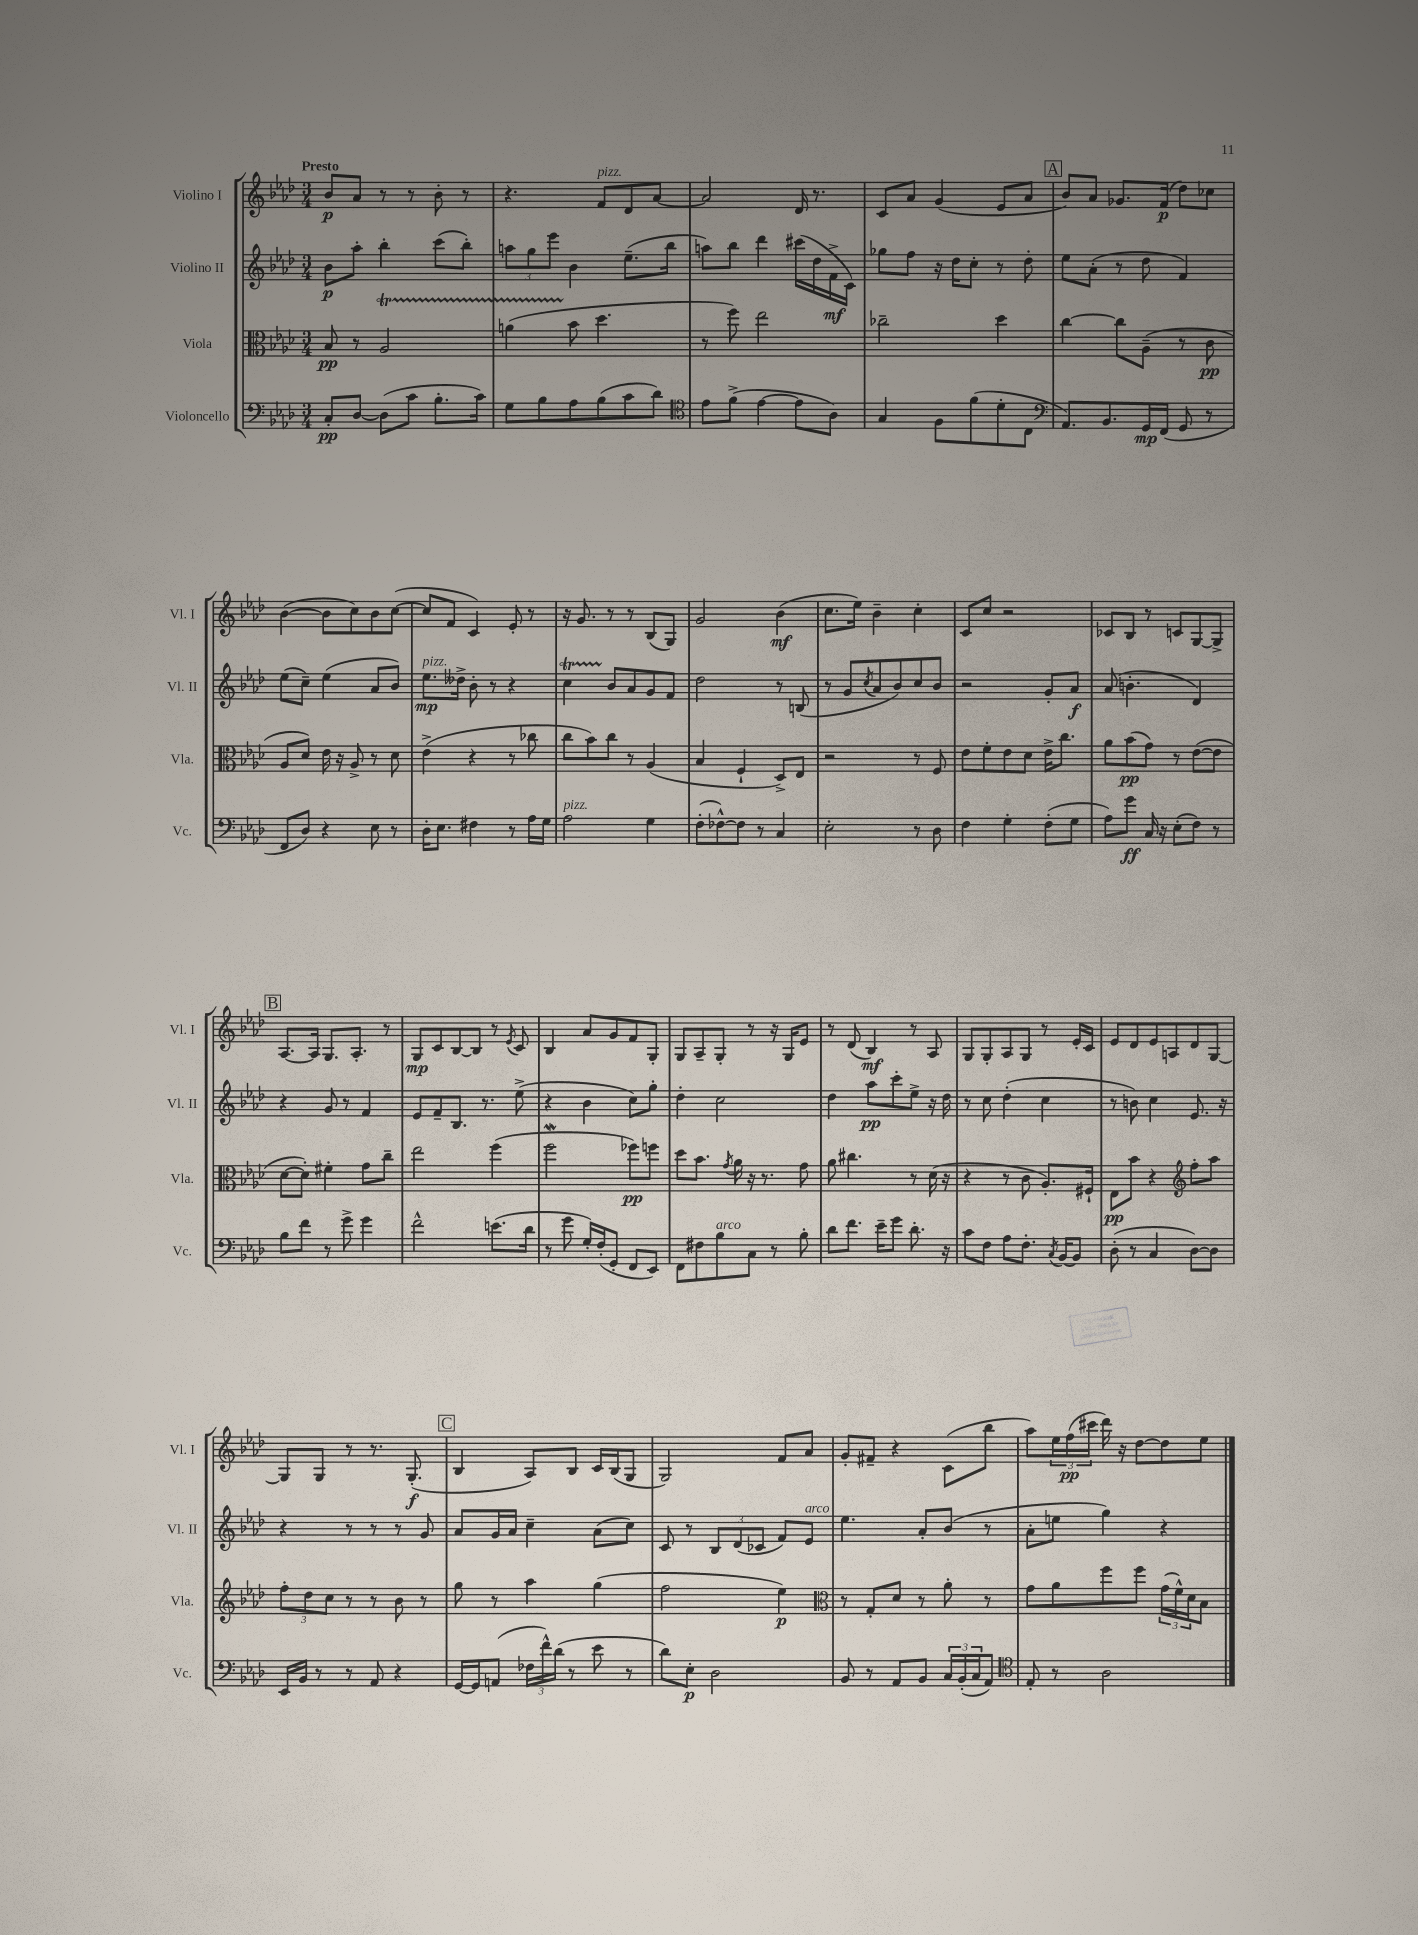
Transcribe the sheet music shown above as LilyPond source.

<<
\new StaffGroup <<
\new Staff = "s0" \with { instrumentName = "Violino I" shortInstrumentName = "Vl. I" } {
    \clef treble \key aes \major \numericTimeSignature \time 3/4 \tempo "Presto"
    bes'8\p aes'8 r8 r8 bes'8-. r8 |
    r4. f'8^\markup { \italic "pizz." } des'8 aes'8~ |
    aes'2 des'16 r8. |
    c'8 aes'8 g'4( ees'8 aes'8 |
    \mark \markup { \box "A" } bes'8) aes'8 ges'8. f'16\p( des''8) ces''8 |
    bes'4~( bes'8 c''8) bes'8 c''8~( |
    c''8 f'8 c'4) ees'8-. r8 |
    r16 g'8. r8 r8 bes8( g8) |
    g'2 bes'4\mf( |
    c''8. ees''16) bes'4-- c''4-. |
    c'8 c''8 r2 |
    ces'8 bes8 r8 c'8 g8~ g8-> |
    \mark \markup { \box "B" } aes8.~ aes16 g8. aes8.-. r8 |
    g8\mp c'8 bes8~ bes8 r8 \acciaccatura { ees'8 } c'8 |
    bes4 aes'8 g'8 f'8 g8-. |
    g8 aes8-- g8-. r8 r16 g16 ees'8 |
    r8 des'8( bes4\mf) r8 aes8 |
    g8 g8-. aes8 g8 r8 ees'16-. c'16 |
    ees'8 des'8 ees'8 a8 des'8 g8~ |
    g8 g8 r8 r8. g8.-.\f( |
    \mark \markup { \box "C" } bes4 aes8) bes8 c'16 bes16( g8 |
    g2) f'8 aes'8 |
    g'8-. fis'8-- r4 c'8( bes''8 |
    aes''8) \tuplet 3/2 { ees''16 f''16\pp( cis'''16 } des'''16) r16 des''8~ des''8 ees''8 \bar "|." |
}
\new Staff = "s1" \with { instrumentName = "Violino II" shortInstrumentName = "Vl. II" } {
    \clef treble \key aes \major \numericTimeSignature \time 3/4
    bes'8\p aes''8-. bes''4-. c'''8( bes''8-.) |
    \tuplet 3/2 { a''8 g''8 ees'''8 } bes'4 ees''8.--( bes''16 |
    a''8) bes''8 des'''4 cis'''16( des''16 f'16->\mf c'16) |
    ges''8 f''8 r16 des''16 c''8-. r8 des''8-. |
    \mark \markup { \box "A" } ees''8 aes'8-.( r8 des''8 f'4) |
    ees''8( c''8--) ees''4( aes'8 bes'8) |
    ees''8.\mp^\markup { \italic "pizz." } deses''16-> bes'8-. r8 r4 |
    c''4\startTrillSpan bes'8\stopTrillSpan aes'8 g'8 f'8 |
    des''2 r8 b8( |
    r8 g'8 \acciaccatura { c''8 } aes'8 bes'8) c''8 bes'8 |
    r2 g'8-. aes'8\f |
    aes'8( b'4.-. des'4) |
    \mark \markup { \box "B" } r4 g'8 r8 f'4 |
    ees'8 f'8-- bes8. r8. ees''8->( |
    r4 bes'4 c''8) g''8-. |
    des''4-. c''2 |
    des''4 aes''8\pp c'''8-. ees''8-> r16 des''16 |
    r8 c''8 des''4-.( c''4 |
    r8 b'8) c''4 ees'8. r16 |
    r4 r8 r8 r8 g'8 |
    \mark \markup { \box "C" } aes'8 g'16 aes'16 c''4-- aes'8( c''8) |
    c'8 r8 \tuplet 3/2 { bes8 des'8( ces'8 } f'8) ees'8^\markup { \italic "arco" } |
    ees''4. aes'8-. bes'8( r8 |
    aes'8-. e''8 g''4) r4 \bar "|." |
}
\new Staff = "s2" \with { instrumentName = "Viola" shortInstrumentName = "Vla." } {
    \clef alto \key aes \major \numericTimeSignature \time 3/4
    bes8\pp r8 aes2\startTrillSpan |
    a'4( bes'8\stopTrillSpan des''4. |
    r8 f''8) ees''2 |
    ces''2-- des''4 |
    \mark \markup { \box "A" } c''4~ c''8 aes8--( r8 c'8\pp |
    aes8 des'8) ees'16 r16 aes8-> r8 des'8 |
    ees'4->( r4 r8 ces''8 |
    c''8 bes'8) c''8 r8 aes4( |
    bes4 f4-! des8->) ees8 |
    r2 r8 f8 |
    ees'8 f'8-. ees'8 des'8 ees'16-> c''8. |
    aes'8 bes'8\pp( g'8) r8 ees'8~( ees'8 |
    \mark \markup { \box "B" } des'8~ des'8-.) fis'4-. g'8 c''8-- |
    ees''2 f''4( |
    f''2\mordent fes''8\pp) f''8 |
    des''8 bes'8. \acciaccatura { g'8 } aes'16 r16 r8. g'8 |
    aes'8 cis''4. r8 des'16( r16 |
    r4 r8 c'8 aes8.-.) fis16-! |
    ees8\pp bes'8 r4 \clef treble f''8-. aes''8 |
    \tuplet 3/2 { f''8-. des''8 c''8 } r8 r8 bes'8 r8 |
    \mark \markup { \box "C" } g''8 r8 aes''4 g''4( |
    f''2 ees''4\p) |
    \clef alto r8 g8-. des'8 r8 aes'8-. r8 |
    g'8 aes'8 f''8 f''8 \tuplet 3/2 { g'16( f'16-^) des'16 } bes8 \bar "|." |
}
\new Staff = "s3" \with { instrumentName = "Violoncello" shortInstrumentName = "Vc." } {
    \clef bass \key aes \major \numericTimeSignature \time 3/4
    c8-.\pp des8~ des8( c'8 bes8.-. c'16) |
    g8 bes8 aes8 bes8( c'8 des'8) |
    \clef tenor ees'8 f'8->( ees'4~ ees'8 aes8) |
    g4 f8 f'8( des'8-. c8 |
    \mark \markup { \box "A" } \clef bass aes,8.) bes,8. g,16\mp f,16( g,8 r8 |
    f,8 des8) r4 ees8 r8 |
    des16-. ees8. fis4 r8 aes16 g16 |
    aes2^\markup { \italic "pizz." } g4 |
    f8-.( fes8~-^) fes8 r8 c4 |
    ees2-. r8 des8 |
    f4 g4-. f8-.( g8 |
    aes8) g'8\ff c16 r16 ees8-.( f8) r8 |
    \mark \markup { \box "B" } bes8 f'8 r8 g'8-> g'4 |
    f'2-^ e'8.( des'16 |
    r8 g'8 g16-.) f16-.( g,8-. f,8 ees,8) |
    f,8 fis8 bes8^\markup { \italic "arco" } c8 r8 bes8-. |
    des'8 f'8. ees'16-- g'8 des'8.-. r16 |
    c'8 f8 aes8 f8.-. \acciaccatura { c8 } bes,16~ bes,8 |
    des8-.( r8 c4 des8~) des8 |
    ees,16 bes,16 r8 r8 aes,8 r4 |
    \mark \markup { \box "C" } g,16~ g,16 a,8( \tuplet 3/2 { fes16 f'16-^) des'16( } r8 ees'8 r8 |
    des'8) ees8-.\p des2 |
    bes,8 r8 aes,8 bes,8 \tuplet 3/2 { c16 bes,16-.( c16 } aes,8) |
    \clef tenor ees8-. r8 aes2 \bar "|." |
}
>>
>>
\layout { \context { \Score \remove "Bar_number_engraver" } }
